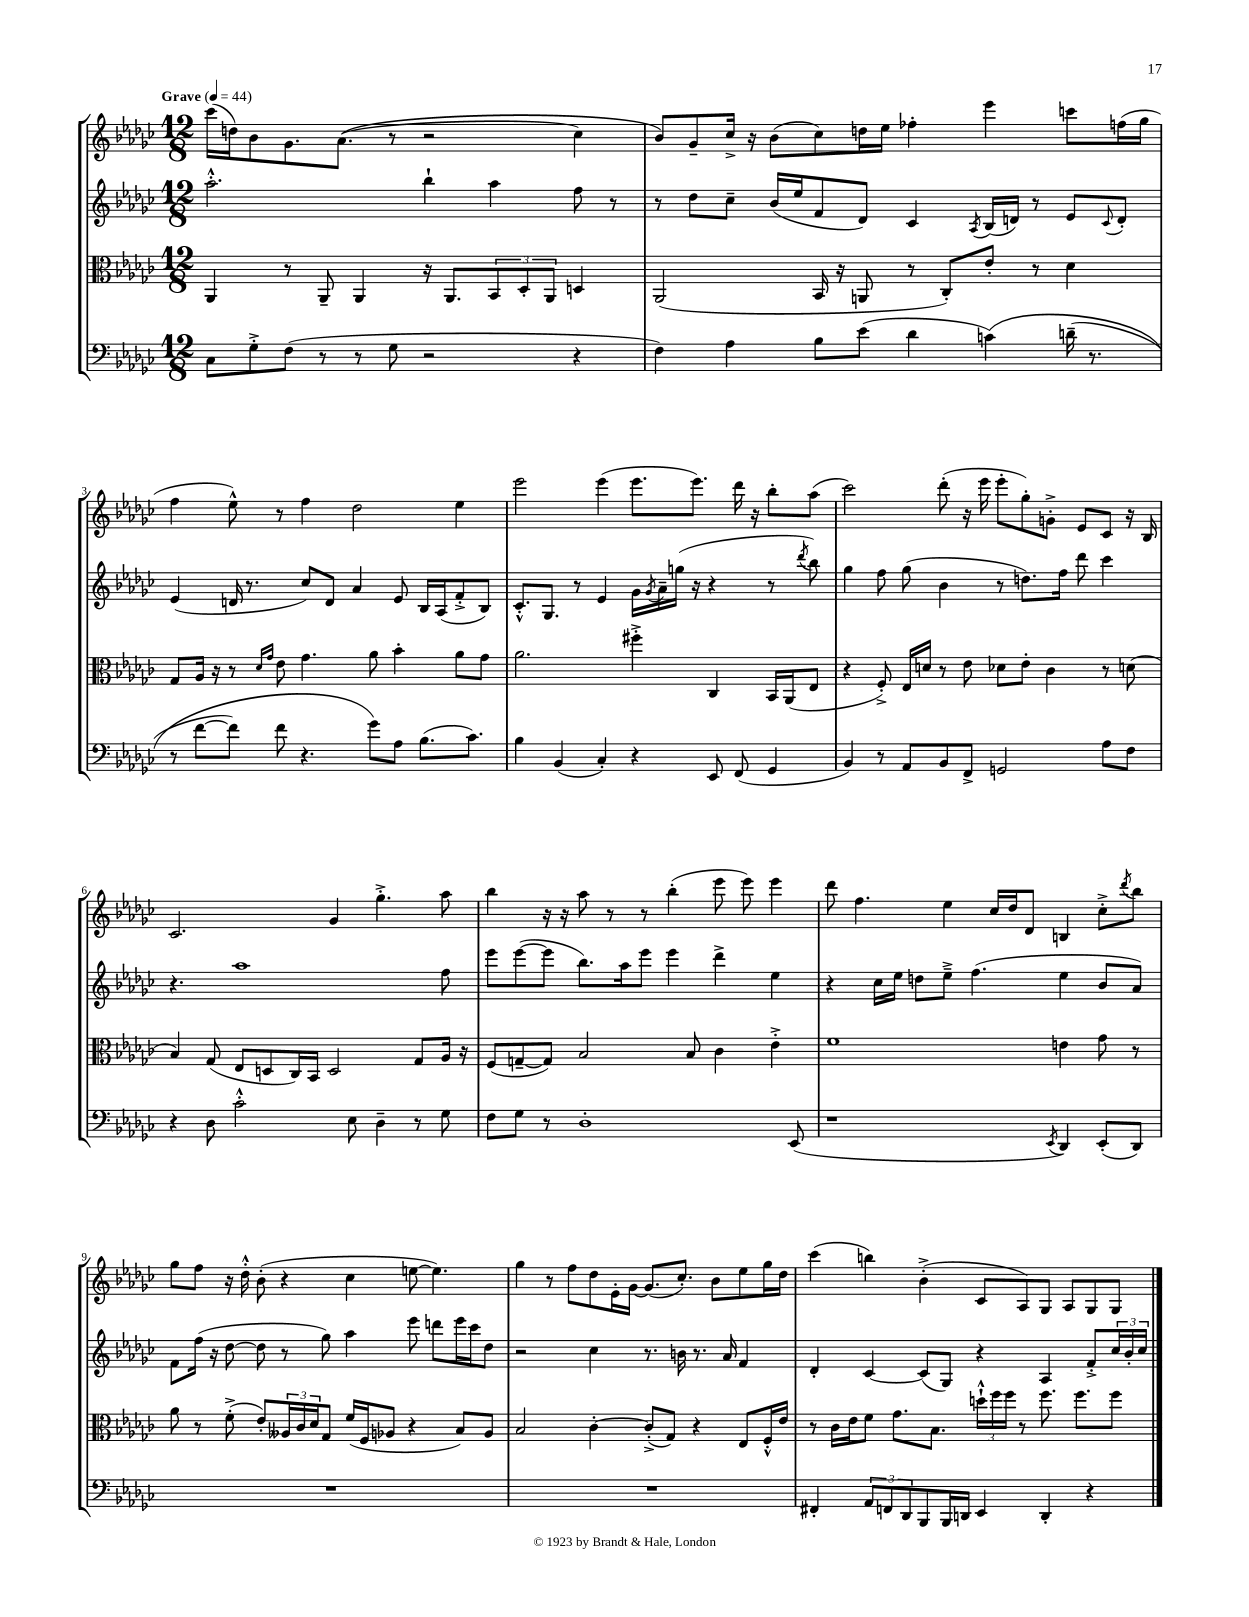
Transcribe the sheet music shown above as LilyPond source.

<<
\new StaffGroup <<
\new Staff = "s0" {
    \clef treble \key ges \major \numericTimeSignature \time 12/8 \tempo "Grave" 4 = 44
    ces'''16( d''16) bes'8 ges'8. aes'8.(\( r8 r2 ces''4) |
    bes'8\) ges'8-- ces''16-> r16 bes'8( ces''8) d''16 ees''16 fes''4-. ees'''4 c'''8 f''16( ges''16 |
    f''4 ees''8-^) r8 f''4 des''2 ees''4 |
    ees'''2 ees'''4( ees'''8. ees'''8.) des'''16 r16 bes''8-. aes''8( |
    ces'''2) des'''8-.( r16 ees'''16 ees'''8-. ges''8-.) g'8-.-> ees'8 ces'8 r16 bes16 |
    ces'2. ges'4 ges''4.-.-> aes''8 |
    bes''4 r16 r16 aes''8 r8 r8 bes''4-.( ees'''8 ees'''8) ees'''4 |
    des'''8 f''4. ees''4 ces''16 des''16 des'8 b4 ces''8-.-> \acciaccatura { des'''8 } bes''8 |
    ges''8 f''8 r16 des''16-.-^ bes'8-.( r4 ces''4 e''8~ e''4.) |
    ges''4 r8 f''8 des''8 ees'16-. ges'16~ ges'8.( ces''8.-.) bes'8 ees''8 ges''16 des''16 |
    ces'''4( b''4) bes'4-.->( ces'8 aes8) ges8 aes8 ges8 ges8 \bar "|." |
}
\new Staff = "s1" {
    \clef treble \key ges \major \numericTimeSignature \time 12/8
    aes''2.-.-^ bes''4-! aes''4 f''8 r8 |
    r8 des''8 ces''8-- bes'16( ees''16 f'8 des'8) ces'4 \acciaccatura { aes8 } bes16( d'16) r8 ees'8 \appoggiatura { ces'8 } d'8-. |
    ees'4( d'16 r8. ces''8) d'8 aes'4 ees'8 bes16 aes16( f'8-.-> bes8) |
    ces'8.-.-^ ges8. r8 ees'4 ges'16 \acciaccatura { ges'8 } aes'16-- g''16( r16 r4 r8 \acciaccatura { des'''8 } bes''8) |
    ges''4 f''8 ges''8( bes'4 r8 d''8.) f''16 des'''8 ces'''4 |
    r4. aes''1 f''8 |
    ees'''8 ees'''8~( ees'''8 bes''8.) aes''16 ees'''8 ees'''4 des'''4-> ees''4 |
    r4 ces''16 ees''16 d''8 ees''8---> f''4.( ees''4 bes'8 aes'8) |
    f'8 f''16( r16 des''8~ des''8 r8 ges''8) aes''4 ees'''8 d'''8 ees'''16 ces'''16 des''8 |
    r2 ces''4 r8. b'16 r8. aes'16 f'4 |
    des'4-. ces'4~ ces'8( ges8) r4 aes4 f'8-.-> \tuplet 3/2 { ces''16 bes'16-. ces''16 } \bar "|." |
}
\new Staff = "s2" {
    \clef alto \key ges \major \numericTimeSignature \time 12/8
    aes,4 r8 aes,8-- aes,4 r16 aes,8. \tuplet 3/2 { bes,8 des8-. aes,8 } d4 |
    aes,2( bes,16 r16 a,8 r8 ces8-.) ees'8-. r8 des'4 |
    ges8 aes16 r16 r8 \grace { des'16 ges'16 } ees'8 ges'4. aes'8 bes'4-. aes'8 ges'8 |
    aes'2. fis''4-.-> ces4 bes,16 aes,16( ees8 |
    r4 f8-.->) ees16 d'16 r8 ees'8 des'8 ees'8-. ces'4 r8 d'8( |
    bes4) ges8( ees8 d8 ces16) bes,16 d2 ges8 aes16 r16 |
    f8( g8~-- g8) bes2 bes8 ces'4 ees'4-.-> |
    f'1 e'4 ges'8 r8 |
    aes'8 r8 f'8-.->( ees'8-.) \tuplet 3/2 { aeses16 ces'16 des'16 } ges8 f'16( f16 aes8 r4 bes8) aes8 |
    bes2 ces'4~-. ces'8-.->( ges8) r4 ees8 f16-.-^ ees'16 |
    r8 ces'16 ees'16 f'8 ges'8. bes8. \tuplet 3/2 { d''16-!-^ f''16 f''16 } r8 f''8. f''8. f''8 \bar "|." |
}
\new Staff = "s3" {
    \clef bass \key ges \major \numericTimeSignature \time 12/8
    ces8 ges8-.-> f8( r8 r8 ges8 r2 r4 |
    f4) aes4 bes8 ees'8( des'4 c'4)\( d'16--( r8. |
    r8 f'8~ f'8) f'8 r4. ges'8\) aes8 bes8.( ces'8.) |
    bes4 bes,4( ces4-.) r4 ees,8 f,8( ges,4 |
    bes,4) r8 aes,8 bes,8 f,8-> g,2 aes8 f8 |
    r4 des8 ces'2-.-^ ees8 des4-- r8 ges8 |
    f8 ges8 r8 des1-. ees,8( |
    r1 \acciaccatura { ees,8 } des,4) ees,8-.( des,8) |
    R1. |
    R1. |
    fis,4-. \tuplet 3/2 { aes,8 f,8 des,8 } bes,,8 bes,,16 d,16 ees,4 d,4-. r4 \bar "|." |
}
>>
>>
